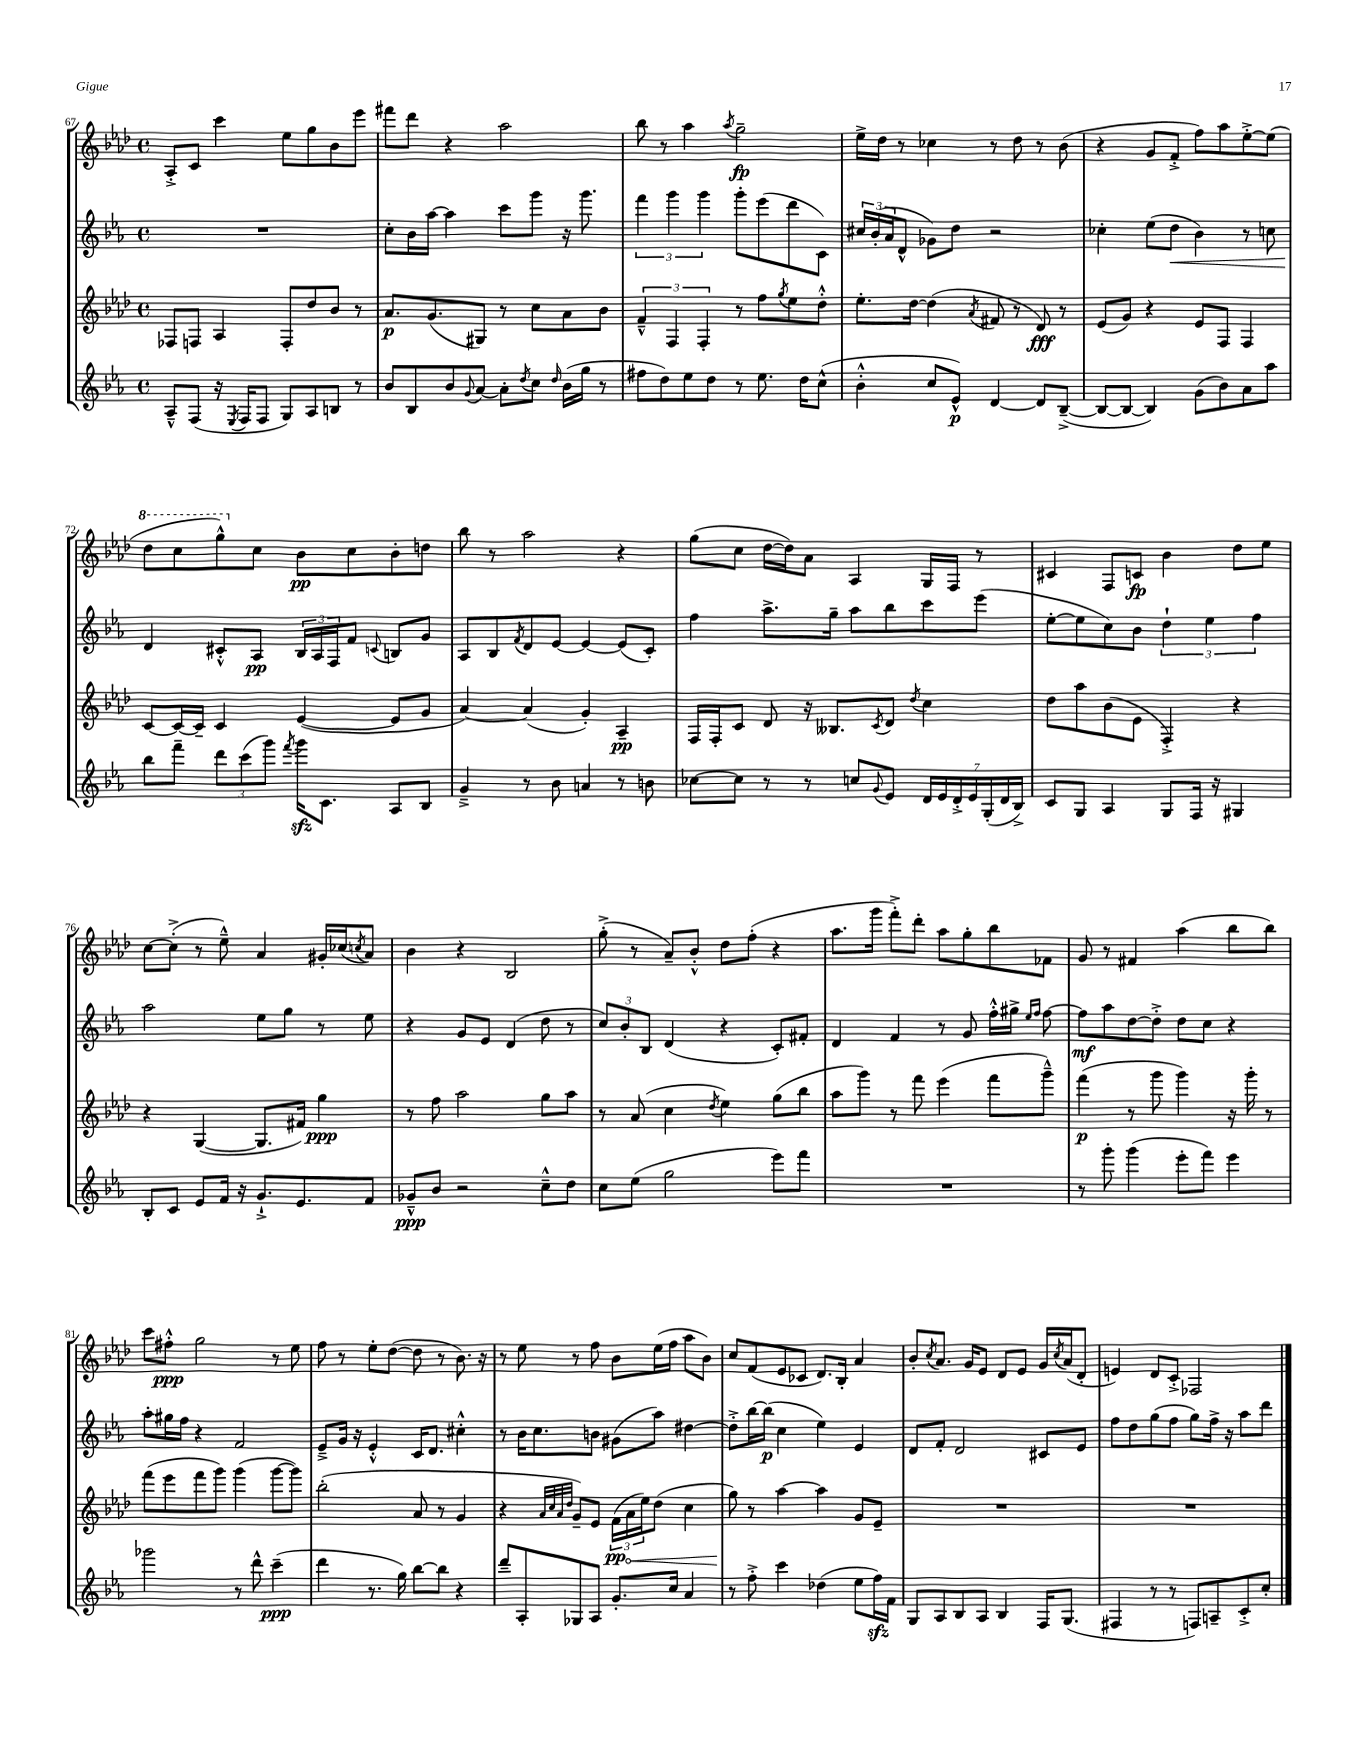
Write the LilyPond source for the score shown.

<<
\new StaffGroup <<
\new Staff = "s0" {
    \clef treble \key aes \major \defaultTimeSignature \time 4/4
    aes8-.-> c'8 c'''4 ees''8 g''8 bes'8 ees'''8 |
    fis'''8 des'''8 r4 aes''2 |
    bes''8 r8 aes''4 \acciaccatura { aes''8 } g''2--\fp |
    ees''16-> des''16 r8 ces''4 r8 des''8 r8 bes'8( |
    r4 g'8 f'8-.-> f''8) aes''8 ees''8~-.-> ees''8( |
    \ottava #1 des'''8 c'''8 g'''8-^) \ottava #0 c''8 bes'8\pp c''8 bes'8-. d''8 |
    bes''8 r8 aes''2 r4 |
    g''8( c''8 des''16~ des''16) aes'8 aes4 g16 f16 r8 |
    cis'4 f8 c'8\fp bes'4 des''8 ees''8 |
    c''8~ c''8-.->( r8 ees''8---^) aes'4 gis'16-. ces''16( \acciaccatura { c''8 } aes'8) |
    bes'4 r4 bes2 |
    g''8-.->( r8 aes'8--) bes'8-.-^ des''8 f''8-.( r4 |
    aes''8. g'''16 f'''8-.->) des'''8-. aes''8 g''8-. bes''8 fes'8 |
    g'8 r8 fis'4 aes''4( bes''8 bes''8) |
    c'''8 fis''8-.-^\ppp g''2 r8 ees''8 |
    f''8 r8 ees''8-. des''8~( des''8 r8 bes'8.) r16 |
    r8 ees''8 r8 f''8 bes'8 ees''16( f''16 aes''8 bes'8) |
    c''8 f'8( ees'8 ces'8 des'8.) bes16-. aes'4 |
    bes'8-. \acciaccatura { c''8 } aes'8. g'16 ees'8 des'8 ees'8 g'16 \acciaccatura { c''8 } aes'16( des'8-. |
    e'4) des'8 c'8-.-> fes2 \bar "|." |
}
\new Staff = "s1" {
    \clef treble \key ees \major \defaultTimeSignature \time 4/4
    R1 |
    c''8-. bes'16 aes''16~ aes''4 c'''8 g'''8 r16 g'''8. |
    \tuplet 3/2 { f'''4 g'''4 g'''4 } g'''8-. ees'''8( d'''8 c'8) |
    \tuplet 3/2 { cis''16 bes'16-.( aes'16 } d'8-^ ges'8) d''8 r2 |
    ces''4-. ees''8( d''8\< bes'4) r8 c''8 |
    d'4\! cis'8-.-^ aes8\pp \tuplet 3/2 { bes16 aes16 f16 } f'8 \appoggiatura { c'8 } b8 g'8 |
    aes8 bes8 \acciaccatura { f'8 } d'8 ees'8~ ees'4~ ees'8( c'8-.) |
    f''4 aes''8.-> g''16-- aes''8 bes''8 c'''8 ees'''8( |
    ees''8~-. ees''8 c''8) bes'8 \tuplet 3/2 { d''4-! ees''4 f''4 } |
    aes''2 ees''8 g''8 r8 ees''8 |
    r4 g'8 ees'8 d'4( d''8 r8 |
    \tuplet 3/2 { c''8) bes'8-. bes8 } d'4( r4 c'8-.) fis'8-. |
    d'4 f'4 r8 g'8 f''16-.-^ gis''16-> \grace { ees''16 f''16 } f''8~ |
    f''8\mf aes''8 d''8~ d''8-.-> d''8 c''8 r4 |
    aes''8-. gis''16 f''16 r4 f'2 |
    ees'8---> g'16 r16 ees'4-.-^ c'16 d'8. cis''4-.-^ |
    r8 bes'16 c''8. b'8 gis'8( aes''8) dis''4~ |
    dis''8-.-> bes''16~ bes''16\p( c''4 ees''4) ees'4 |
    d'8 f'8-. d'2 cis'8 ees'8 |
    f''8 d''8 g''8( f''8 g''8) f''16-> r16 aes''8 d'''8 \bar "|." |
}
\new Staff = "s2" {
    \clef treble \key aes \major \defaultTimeSignature \time 4/4
    fes8 f8 aes4 f8-. des''8 bes'8 r8 |
    aes'8.\p g'8.( gis8) r8 c''8 aes'8 bes'8 |
    \tuplet 3/2 { f'4---^ f4 f4-. } r8 f''8 \acciaccatura { g''8 } ees''8 des''8-.-^ |
    ees''8.-. des''16~ des''4( \acciaccatura { aes'8 } fis'8 r8 des'8\fff) r8 |
    ees'8( g'8) r4 ees'8 f8 f4 |
    c'8~ c'16~ c'16-- c'4 ees'4~( ees'8 g'8 |
    aes'4~) aes'4( g'4-.) aes4--\pp |
    f16 f16-. c'8 des'8 r16 beses8. \acciaccatura { c'8 } des'8 \acciaccatura { des''8 } c''4 |
    des''8 aes''8 bes'8( ees'8 f4-.->) r4 |
    r4 g4~( g8. fis'16) g''4\ppp |
    r8 f''8 aes''2 g''8 aes''8 |
    r8 aes'8( c''4 \acciaccatura { des''8 } ees''4) g''8( bes''8 |
    aes''8 g'''8) r8 f'''8 ees'''4( f'''8 g'''8---^) |
    f'''4\p( r8 g'''8 g'''4) r16 g'''16-. r8 |
    f'''8( ees'''8 f'''8 g'''8) g'''4( g'''8~ g'''8) |
    bes''2-.( aes'8 r8 g'4 |
    r4 \grace { aes'32 c''32 aes'32 des''32 } g'8--) ees'8 \tuplet 3/2 { f'16\pp( \once \override Hairpin.circled-tip = ##t aes'16\< ees''16) } des''8( c''4 |
    g''8\!) r8 aes''4~ aes''4 g'8 ees'8-- |
    R1 |
    R1 \bar "|." |
}
\new Staff = "s3" {
    \clef treble \key ees \major \defaultTimeSignature \time 4/4
    aes8---^ f8( r16 \acciaccatura { ees8 } f16 f8 g8) aes8 b8 r8 |
    bes'8 bes8 bes'8 \appoggiatura { g'8 } aes'8~ aes'8-. \acciaccatura { d''8 } c''8 \grace { d''16 } bes'16( g''16 r8 |
    fis''8 d''8) ees''8 d''8 r8 ees''8. d''16 c''8-^( |
    bes'4-.-^ c''8 ees'8-^\p) d'4~ d'8 bes8~--->( |
    bes8~ bes8~ bes4) g'8( bes'8) aes'8 aes''8 |
    bes''8 f'''8-- \tuplet 3/2 { d'''8 c'''8( g'''8) } \acciaccatura { f'''8 } g'''16\sfz c'8. aes8 bes8 |
    g'4---> r8 bes'8 a'4 r8 b'8 |
    ces''8~ ces''8 r8 r8 c''8 \appoggiatura { g'8 } ees'8 \tuplet 7/4 { d'16 ees'16 d'16-.-> ees'16 g16-.( d'16 bes16->) } |
    c'8 g8 aes4 g8 f16 r16 gis4 |
    bes8-. c'8 ees'8 f'16 r16 g'8.-!-> ees'8. f'8 |
    ges'8---^\ppp bes'8 r2 c''8---^ d''8 |
    c''8 ees''8( g''2 ees'''8) f'''8 |
    R1 |
    r8 g'''8-. g'''4( ees'''8-. f'''8) ees'''4 |
    ges'''2 r8 d'''8-^ c'''4--\ppp( |
    d'''4 r8. g''16) bes''8~ bes''8 r4 |
    d'''8-- aes8-. ges8 aes8 g'8.-. c''16 aes'4 |
    r8 f''8-.-> c'''4 des''4( ees''8 f''16\sfz) f'16 |
    g8 aes8 bes8 aes8 bes4 f16 g8.( |
    fis4 r8 r8 f8) a8-- c'8-.-> c''8-. \bar "|." |
}
>>
>>
\layout { \context { \Score currentBarNumber = #67 } }
